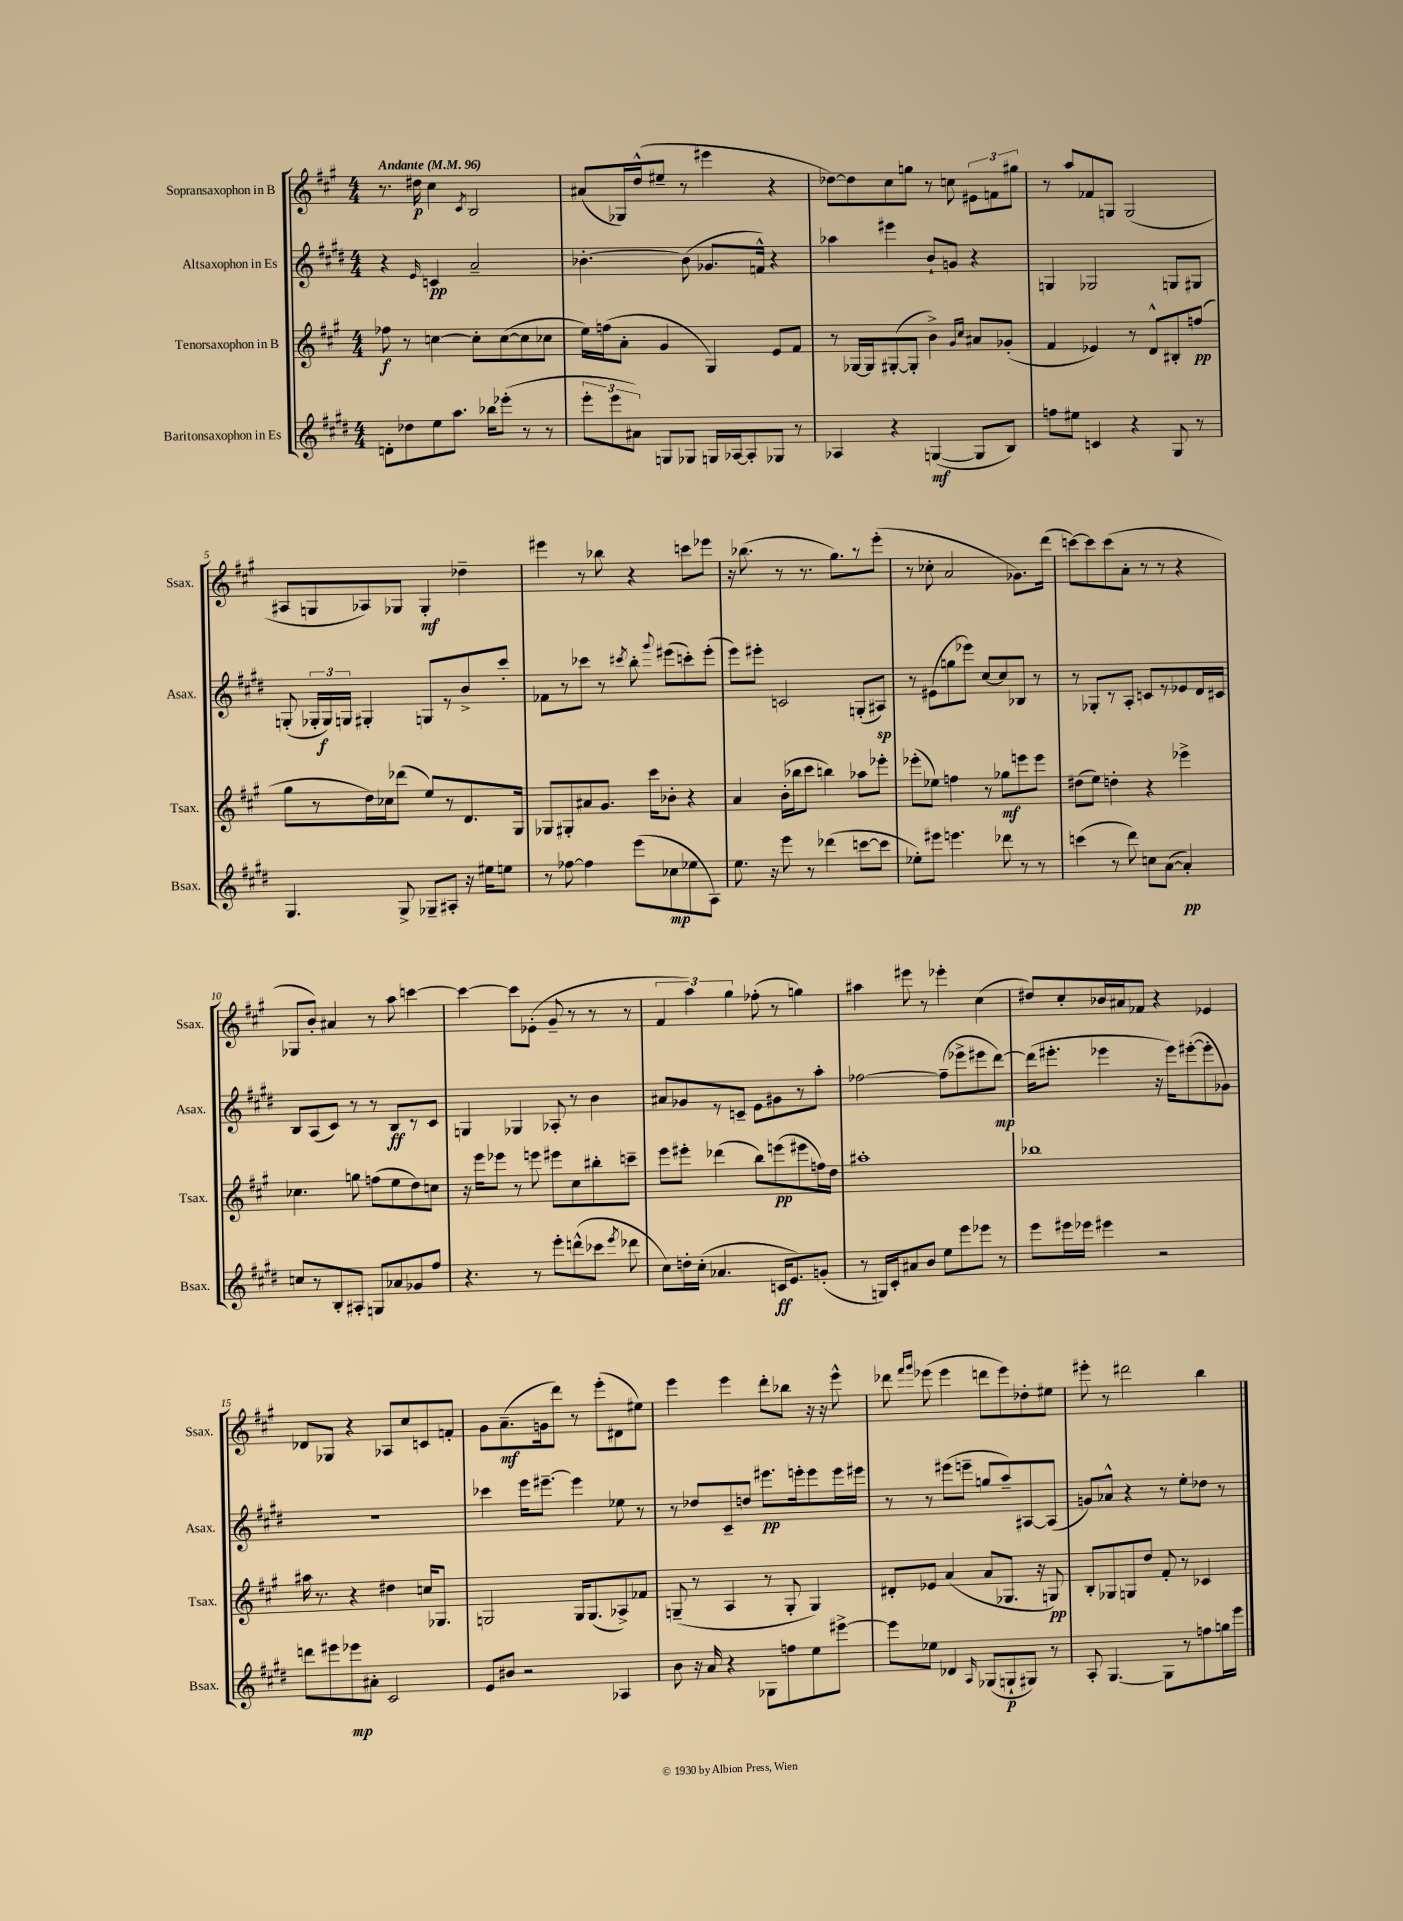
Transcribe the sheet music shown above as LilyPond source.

<<
\new StaffGroup <<
\new Staff = "s0" \with { instrumentName = "Sopransaxophon in B" shortInstrumentName = "Ssax." } {
    \clef treble \key a \major \numericTimeSignature \time 4/4 \tempo "Andante" 4 = 96
    \autoBeamOff r8. dis''16\p cis''4 \acciaccatura { cis'8 } b2 |
    ais'8[( ges16) d''16-^( eis''8]-- r8 eis'''4 r4 |
    des''8[~) des''8 cis''8 g''8] r8 c''8 \tuplet 3/2 { eis'8[ f'8 gis''8] } |
    r8 a''8[ fes'8 g8] g2( |
    ais8[ g8 aes8) ges8] ges4-.\mf des''4-- |
    eis'''4 r8 bes''8 r4 c'''8[ ees'''8] |
    r16 bes''8.( r8 r8. gis''8.[) r8 e'''8]-.( |
    r8 ces''8-. a'2 ges'8.[) d'''16]( |
    c'''8[~) c'''8 c'''8( a'8]-. r8 r8 r4 |
    ges8[ b'8]-.) ais'4 r8 a''8 c'''4~ |
    c'''4~ c'''8[ ees'8]-.( gis'8-- r8 r8 r8 |
    \tuplet 3/2 { fis'4 a''4) gis''4 } fes''8-.( r8 g''4) |
    ais''4 eis'''8 r8 ees'''4-. cis''4( |
    dis''8[) cis''8-. bes'16 ais'16 fes'8] r4 ees'4 |
    des'8[ ges8] r4 aes8[ cis''8 c'8 f'8]-. |
    gis'8[ a'8.--\mf( g'16 d'''8]) r8 e'''8[-.( dis'8 eis''8]) |
    e'''4 e'''4 d'''8[-. bes''8] r16 r16 e'''8-^ |
    des'''8 \grace { fis'''16[ gis'''16] } ees'''8( ees'''4 d'''8[ ees'''8) des''8-. eis''8] |
    eis'''8-. r8 dis'''2 b''4 \bar "|." |
}
\new Staff = "s1" \with { instrumentName = "Altsaxophon in Es" shortInstrumentName = "Asax." } {
    \clef treble \key e \major \numericTimeSignature \time 4/4
    \autoBeamOff r4 \grace { e'16 } c'4\pp a'2-- |
    bes'4.~-. bes'8( ges'8.[ f'16]-^) r4 |
    aes''4 eis'''4 b'8[-! g'8] r4 |
    g4 ges2 g8[ gis8] |
    g8-.( \tuplet 3/2 { ges16[-. ges16\f) g16] } gis4-. g8[ r8 b'8-> cis'''8]-. |
    fes'8[ r8 ces'''8] r8 \acciaccatura { cis'''8 } b''8-. \appoggiatura { gis'''8 } eis'''8[( c'''8-.) eis'''8]-.( |
    e'''8[) eis'''8]-. c'2 g8[-.( ais8]\sp) |
    r8 eis'8[( g''8 ees'''8]) cis''8[~ cis''8 bes8] r8 |
    r8 ges8[-. r8 a8]-. c'8[ r8 ees'8 dis'16 cis'16] |
    b8[ a8( cis'8]) r8 r8 b8[\ff r8 cis'8] |
    g4 ges4 aes8-. r8 b'4 |
    ais'8[ ges'8 r8 c'8]-- e'8[ gis'8 r8 a''8]-. |
    fes''2~ fes''8[--( ees'''8-> eis'''8 dis'''8]~\mp) |
    dis'''16[( eis'''8.]-. ees'''4 r16 ees'''16[) eis'''8~-.( eis'''8-. ges'8]) |
    R1 |
    ces'''4 e'''16[ eis'''8.]~-- eis'''4 ees''8 r8 |
    r8 des''8[ cis'8-- d''8] eis'''8.[\pp e'''16-. e'''8 e'''16 eis'''16] |
    r8 r8 eis'''8[( e'''8]-- g''8[ a''8--) ais8~ ais8]( |
    g'8[) aes'8]-^ r4 r8 e''8[-. des''8] r8 \bar "|." |
}
\new Staff = "s2" \with { instrumentName = "Tenorsaxophon in B" shortInstrumentName = "Tsax." } {
    \clef treble \key a \major \numericTimeSignature \time 4/4
    \autoBeamOff fes''8\f r8 c''4~ c''8[-. c''8~( c''8 ces''8] |
    e''16[) f''16( a'8]-. gis'4 gis4) e'8[ fis'8] |
    r8 ges16[~ ges16 gis8~-.( gis8]-. b'4->) \grace { gis'16[ cis''16] } ais'8[ ges'8]-.( |
    fis'4 ees'4) r8 d'8[-^ bis8-. f''8]\pp( |
    gis''8[ r8 d''16) ces''16 des'''8]( e''8[) r8 d'8. gis16] |
    ges8[ gis8-. ais'8 gis'8.] cis'''16[ bes'8]-. r4 |
    a'4 b'16[-.( bes''16 cis'''8] b''4) aes''8[ ees'''8]-. |
    ees'''8[-.( ees''8]) f''4 r8 ges''8[\mf e'''8 e'''8] |
    dis''8[( e''8]) d''4-. r4 ees'''4-> |
    ces''4. g''8 f''8[( e''8 d''8) c''8] |
    r16 e'''16[ ees'''8] r8 e'''8 eis'''8[ cis''8 bis''8-. c'''8]-- |
    e'''8[ eis'''8]-. des'''4( b''8[) e'''8\pp( eis'''8 f''16) d''16] |
    ais''1-. |
    bes''1 |
    ais''16 r8. r4 dis''4 c''16[ ges8.] |
    g2 g16[ g8.( aes8->) fes'8] |
    g8--( r8 a4 r8 g8-. g4) |
    dis'8[-. ees'8] a'4( a'8[ ges8.] r16 g8\pp) |
    b8[-. ges8 g8 d''8] fis'8-. r8 ces'4 \bar "|." |
}
\new Staff = "s3" \with { instrumentName = "Baritonsaxophon in Es" shortInstrumentName = "Bsax." } {
    \clef treble \key e \major \numericTimeSignature \time 4/4
    \autoBeamOff d'8[-. des''8 e''8 a''8.] bes''16[ ees'''8]-.( r8 r8 |
    \tuplet 3/2 { e'''8[-. e'''8 ais'8]) } g8[ ges8] g16[ aes16~ aes8-. ges8] r8 |
    aes4 r4 g4~\mf( g8[ b8]) |
    f''8[ eis''8] c'4 r4 gis8 r8 |
    gis4. gis8-> ges8[-- ais8]-. r16 eis''16[ e''8] |
    r8 fes''8~ fes''4 e'''8[( ces''8\mp ees''8 a8]) |
    e''8. r16 e'''8 r8 des'''4( c'''8[~ c'''8] |
    ees''8[-.) eis'''8] e'''4. des'''8 r8 r8 |
    c'''4( r8 dis'''8) c''8[ a'8]~( a'4-.\pp) |
    c''8[ r8 b8-. ais8]-. g8[ aes'8 ges'8 fis''8] |
    r4. r8 e'''8[-. d'''8-^( ces'''8] \acciaccatura { e'''8 } des'''8 |
    cis''8[) d''16-. cis''16]-.( aes'4. c'16[\ff e'8.) g'8]-.( |
    r8 g16[) cis'16-. ais'8 b'8] e''8[ e'''8 ees'''8] r8 |
    e'''8[ eis'''16 ees'''16] eis'''4 r2 |
    d'''8[ eis'''8 ees'''8\mp ais'8]-. cis'2 |
    e'8[ bis'8] r2 aes4 |
    b'8 r16 a'16 r4 ges8[ f''8 e''8 eis'''8]~-> |
    eis'''8[ ees''8] des'4 \grace { a16 } ges8[( g8-!\p gis8]) r8 |
    a8-. gis4.~ gis8[ r8 f''8 g''16 e'''16] \bar "|." |
}
>>
>>
